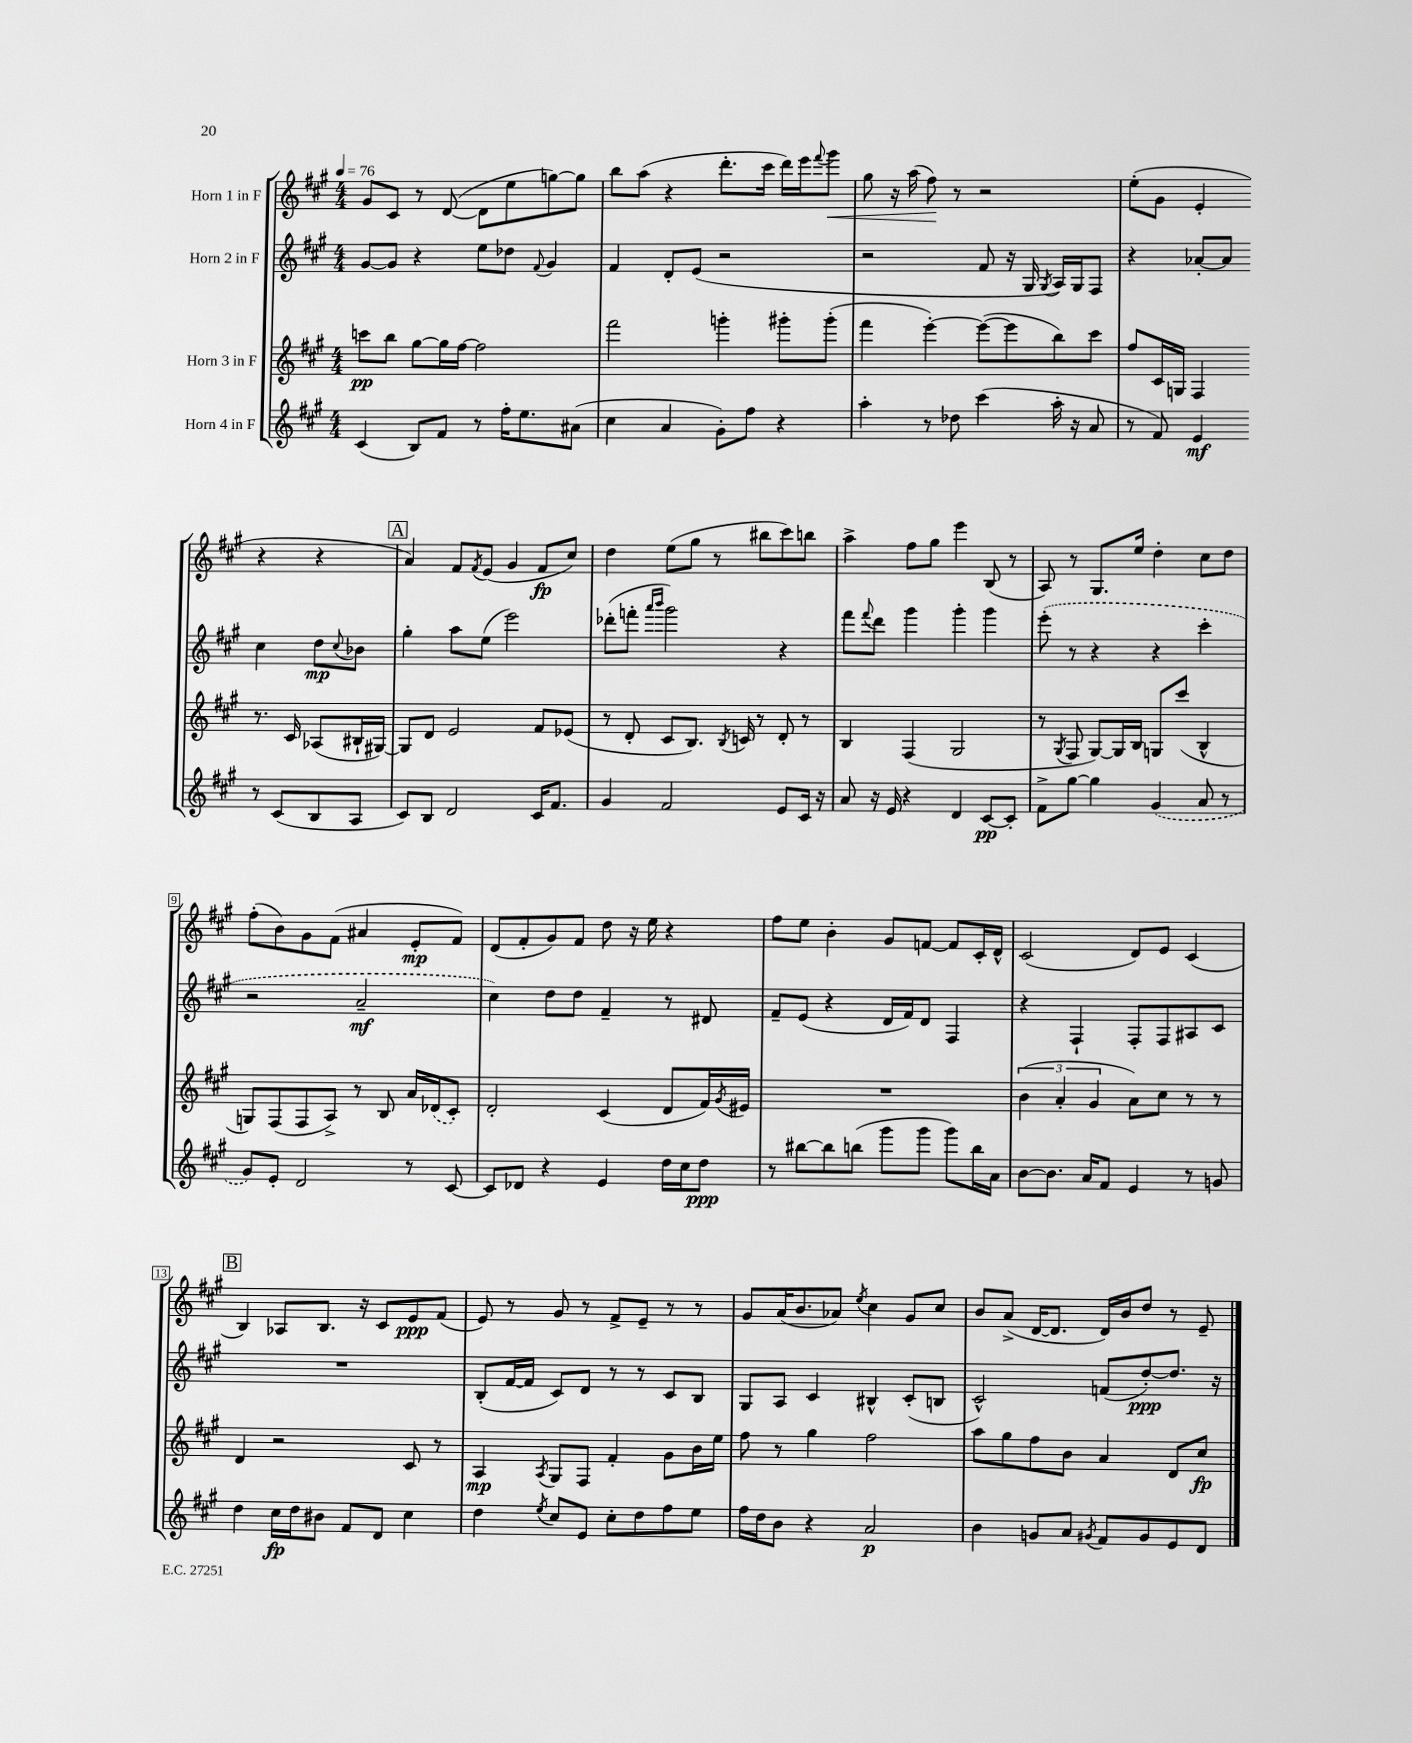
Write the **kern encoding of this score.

**kern	**kern	**kern	**kern
*staff4	*staff3	*staff2	*staff1
*clefG2	*clefG2	*clefG2	*clefG2
*k[f#c#g#]	*k[f#c#g#]	*k[f#c#g#]	*k[f#c#g#]
*M4/4	*M4/4	*M4/4	*M4/4
*MM76	*MM76	*MM76	*MM76
(4c#	8ccc	[8g#	8g#
.	8bb	8g#]	8c#
8B)	[8gg#	4r	8r
8f#	16gg#]	.	([8d
.	[16ff#	.	.
8r	2ff#]	8ee	8d]
16ff#'	.	8dd-	8ee
8.ee	.	.	.
.	.	8qqf#	.
.	.	4g#	[8gg)
(8a#	.	.	8gg]
=	=	=	=
4cc#	2fff#	4f#	8bb
.	.	.	(8aa
4a	.	8d'	4r
.	.	(8e	.
8g#')	4ggg'	2r	8.ddd'
8ff#	.	.	.
.	.	.	16ccc#
4r	8ggg#'	.	16ddd)
.	.	.	16eee
.	.	.	8qqfff#
.	(8ggg#'	.	8ggg#
=	=	=	=
4aa'	4fff#	2r	8gg#
.	.	.	16r
.	.	.	(16aa
8r	[4eee')	.	8ff#)
8dd-	.	.	8r
(4ccc#	(8eee_	8f#	2r
.	8eee]	16r	.
.	.	16G#	.
.	.	8qG#	.
16aa'	8bb)	16A)	.
16r	.	16G#	.
8a	8ccc#	8F#	.
=	=	=	=
8r	8ff#	4r	(8ee'
8f#)	16c#	.	8g#
.	16G	.	.
4e	4F#	[8a-'	4e'
.	.	8a-]	.
8r	8.r	4cc#	4r
(8c#	.	.	.
.	16c#	.	.
8B	(8A-	8dd	4r
.	.	8qqcc#	.
8A	16B#`	8b-	.
.	[16G#)	.	.
=	=	=	=
8c#)	8G#]	4gg#'	4a)
8B	8d	.	.
2d	2e	8aa	8f#
.	.	.	8qf#
.	.	(8ee	(8e
.	.	2eee)	4g#
16c#	8f#	.	8f#
8.f#	.	.	.
.	(8e-	.	8cc#)
=	=	=	=
4g#	8r	(8ddd-'	4dd
.	8d'	8fff'	.
.	.	16qqaaa	.
.	.	16qqbbb	.
2f#	8c#	2ggg#)	(8ee
.	8.B)	.	8gg#
.	.	.	8r
.	8qB	.	.
.	16c	.	.
.	8r	.	8bb#
8e	8d'	4r	8ccc#)
16c#	8r	.	8bb
16r	.	.	.
=	=	=	=
8a	4B	8fff#	4aa^
.	.	8qqfff#	.
16r	.	8ddd	.
16e	.	.	.
4r	(4F#	4ggg#	8ff#
.	.	.	8gg#
4d	2G#	4ggg#'	4eee
[8c#	.	4ggg#	(8B
8c#']	.	.	8r
=	=	=	=
8f#^	8r	(8eee'	8A)
.	8qG#	.	.
[8gg#	8F#	8r	8r
4gg#]	[8G#)	4r	8.G#
.	16G#]	.	.
.	16B	.	16ee
(4g#	8G	4r	4dd'
.	(8ccc#	.	.
8a	4B^^	4ccc#'	8cc#
8r	.	.	8dd
=	=	=	=
8g#)	8G)	2r	(8ff#'
8e'	(8F#	.	8b)
2d	8F#	.	8g#
.	8A^)	.	(8f#
.	8r	2a~	4a#
.	8B	.	.
8r	16a	.	8e'
.	(16d-	.	.
[8c#	8c#')	.	8f#)
=	=	=	=
8c#]	2d'	4cc#)	(8d
8d-	.	.	8f#'
4r	.	8dd	8g#)
.	.	8dd	8f#
4e	(4c#	4f#~	8dd
.	.	.	16r
.	.	.	16ee
16dd	8d	8r	4r
16cc#	.	.	.
8dd	16f#)	8d#	.
.	8qg#	.	.
.	16e#	.	.
=	=	=	=
8r	1r	8f#~	8ff#
[8bb#	.	(8e	8ee
8bb#]	.	4r	4b'
(8bb	.	.	.
8ggg#	.	16d	8g#
.	.	16f#)	.
8ggg#	.	8d	[8f
8ggg#)	.	4F#	8f]
16bb	.	.	16c#'
16a	.	.	16d^^
=	=	=	=
[8b	(6b	4r	(2c#
8.b]	.	.	.
.	6a'	.	.
.	.	4F#`	.
16a	.	.	.
.	6g#	.	.
8f#	.	.	.
4e	8a)	8F#'	8d)
.	8cc#	8F#	8e
8r	8r	8A#	(4c#
8g	8r	8c#	.
=	=	=	=
4dd	4d	1r	4B)
16cc#	2r	.	8A-
16dd	.	.	.
8b#	.	.	8.B
8f#	.	.	.
.	.	.	16r
8d	.	.	8c#
4cc#	8c#	.	8e
.	8r	.	(8f#
=	=	=	=
4dd	4A	(8B'	8e)
.	.	[16f#	8r
.	.	16f#]	.
8qee	8qA	.	.
8cc#	8G#	8c#)	8g#
8e	8F#	8d	8r
8cc#'	4f#'	8r	8f#^
8dd	.	8r	8e~
8ff#	8g#	8c#	8r
8ee	16b	8B	8r
.	16ee	.	.
=	=	=	=
16ff#	8ff#	8G#	8g#
16dd	.	.	.
8b	8r	8A	(16a
.	.	.	8.b
4r	4gg#	4c#	.
.	.	.	8a-)
.	.	.	8qee
2a	2ff#	4B#^^	4cc#
.	.	(8c#'	8g#
.	.	8B	8cc#
=	=	=	=
4b	8aa	2c#^^)	8b
.	8gg#	.	(8a^
8g	8ff#	.	[16d
.	.	.	8.d]
8a	8b	.	.
8qg#	.	.	.
8f#	4a	(8f	16d)
.	.	.	16b
8g#	.	[8dd')	8dd
8e	8d	8.dd]	8r
8d	8cc#	.	8e~
.	.	16r	.
==	==	==	==
*-	*-	*-	*-
